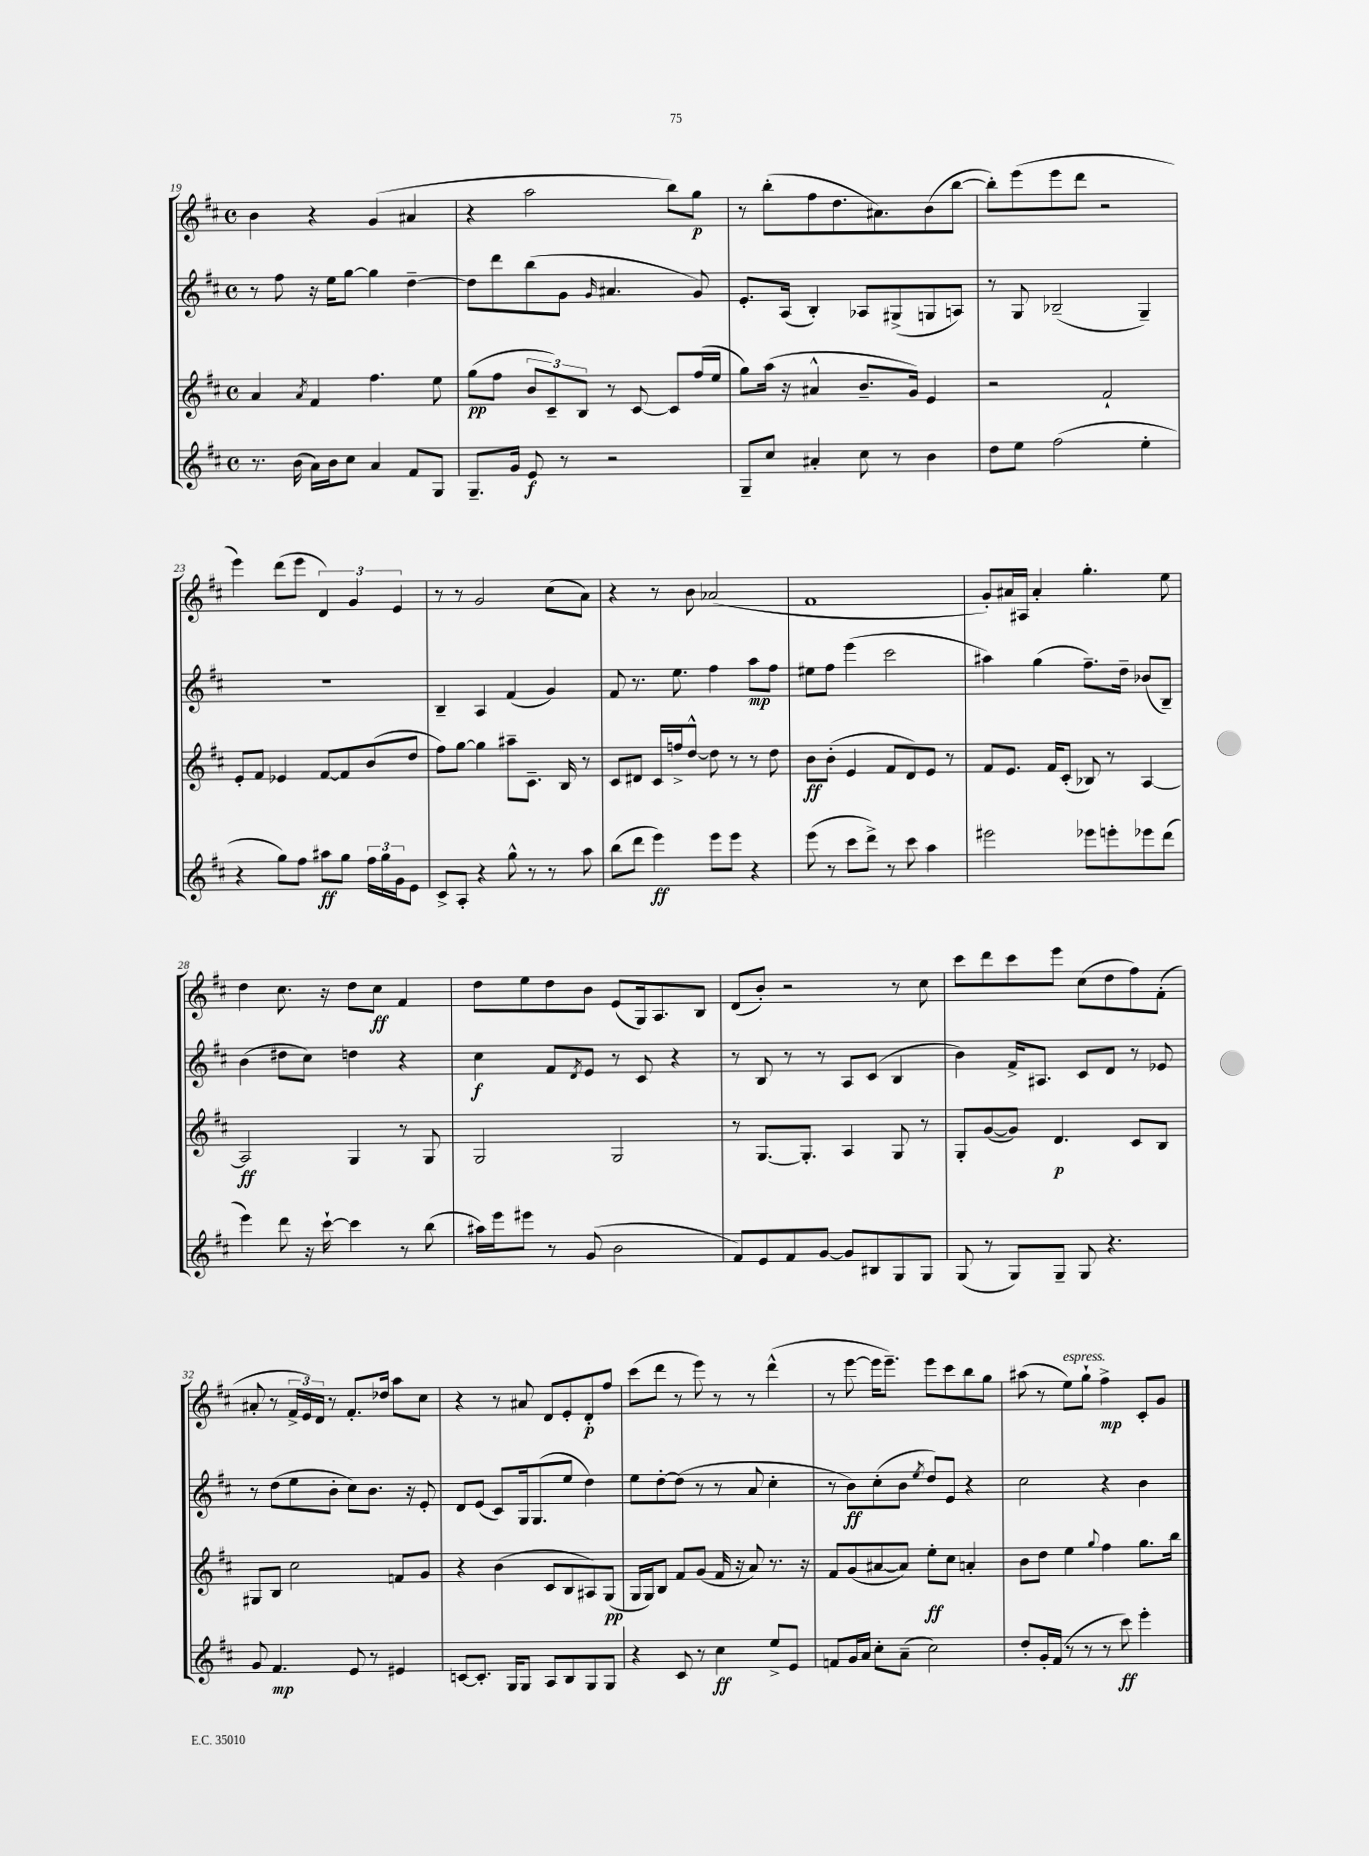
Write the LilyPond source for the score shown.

<<
\new StaffGroup <<
\new Staff = "s0" {
    \clef treble \key d \major \defaultTimeSignature \time 4/4
    b'4 r4 g'4( ais'4 |
    r4 a''2 b''8) g''8\p |
    r8 b''8-.( fis''8 d''8. ais'8.) b'8( b''8~ |
    b''8-.) e'''8( e'''8 d'''8 r2 |
    e'''4) d'''8( e'''8 \tuplet 3/2 { d'4) g'4 e'4 } |
    r8 r8 g'2 cis''8( a'8) |
    r4 r8 b'8 aes'2( |
    fis'1 |
    g'8-.) ais'16 ais16 ais'4-. g''4.-. e''8 |
    d''4 cis''8. r16 d''8 cis''8\ff fis'4 |
    d''8 e''8 d''8 b'8 e'8( g16) a8. b8 |
    d'8( b'8-.) r2 r8 cis''8 |
    cis'''8 d'''8 cis'''8 e'''8 cis''8( d''8 fis''8) fis'8-.( |
    ais'8-. r8 \tuplet 3/2 { fis'16-> e'16) d'16 } r8 fis'8.-. des''16 a''8 cis''8 |
    r4 r8 ais'8 d'8 e'8-. d'8-.\p fis''8 |
    cis'''8( d'''8 r8 e'''8) r8 r8 d'''4-^( |
    r8 e'''8~ e'''16 e'''8.--) e'''8 cis'''8 b''8 g''8 |
    ais''8( r8 e''8^\markup { \italic "espress." }) g''8-! fis''4->\mp cis'8-. g'8 \bar "|." |
}
\new Staff = "s1" {
    \clef treble \key d \major \defaultTimeSignature \time 4/4
    r8 fis''8 r16 e''16 g''8~ g''4 d''4~-- |
    d''8 d'''8 b''8( g'8 \grace { g'16 } ais'4. g'8) |
    e'8.-. a16( b4-.) aes8 gis8->( g8 a8) |
    r8 g8 bes2--( g4--) |
    R1 |
    b4-- a4 fis'4( g'4) |
    fis'8 r8. e''8. fis''4 a''8\mp fis''8 |
    eis''8 fis''8 e'''4( cis'''2 |
    ais''4) g''4( fis''8.--) d''16-- bes'8( b8--) |
    b'4( dis''8 cis''8) d''4 r4 |
    cis''4\f fis'8 \acciaccatura { d'8 } e'8 r8 cis'8 r4 |
    r8 b8 r8 r8 a8 cis'8( b4 |
    b'4) fis'16-> ais8. cis'8 d'8 r8 ees'8 |
    r8 d''8( e''8 b'8-. cis''8) b'8. r16 e'8-. |
    d'8 e'8( cis'8) g16 g8.( e''8 d''4) |
    e''8 d''8~-. d''8( r8 r8 a'8 cis''4-. |
    r8 b'8\ff) cis''8-.( b'8 \acciaccatura { e''8 } d''8) e'8 r4 |
    cis''2 r4 b'4 \bar "|." |
}
\new Staff = "s2" {
    \clef treble \key d \major \defaultTimeSignature \time 4/4
    a'4 \acciaccatura { a'8 } fis'4 fis''4. e''8 |
    g''8\pp( fis''8 \tuplet 3/2 { b'8 cis'8--) b8 } r8 cis'8~ cis'8 fis''16( e''16 |
    g''8) a''16( r16 ais'4-^ b'8.-- g'16) e'4 |
    r2 fis'2-! |
    e'8-. fis'8 ees'4 fis'8~ fis'8 b'8( d''8 |
    fis''8) g''8~ g''4 ais''8-- cis'8.-- b16 r8 |
    cis'8 dis'8 cis'16 f''16-> d''8~-^ d''8 r8 r8 d''8 |
    b'8\ff b'8-.( e'4 fis'8 d'8) e'8 r8 |
    fis'8 e'8. fis'16 cis'8-.( bes8) r8 a4~ |
    a2\ff g4 r8 g8 |
    g2 g2 |
    r8 g8.~ g8.-. a4 g8 r8 |
    g8-. g'8~( g'8) d'4.\p cis'8 b8 |
    gis8 b8 cis''2 f'8 g'8 |
    r4 b'4( cis'8 b8 ais8) g8\pp( |
    g16 g16) b8 fis'8 g'8( fis'16 r16 a'8) r8. r16 |
    fis'8 g'8( ais'8~ ais'8) e''8-.\ff cis''8 a'4-. |
    b'8 d''8 e''4 \appoggiatura { g''8 } fis''4 g''8. b''16 \bar "|." |
}
\new Staff = "s3" {
    \clef treble \key d \major \defaultTimeSignature \time 4/4
    r8. b'16( a'16) b'16 cis''8 a'4 fis'8 g8 |
    g8.-- g'16 e'8\f r8 r2 |
    g8-- cis''8 ais'4-. cis''8 r8 b'4 |
    d''8 e''8 fis''2( e''4-. |
    r4 g''8) fis''8 ais''8\ff g''8 \tuplet 3/2 { fis''16 g''16 g'16 } e'8 |
    cis'8-> a8-. r4 g''8-^ r8 r8 a''8 |
    b''8( d'''8 e'''4\ff) e'''8 e'''8 r4 |
    e'''8( r8 cis'''8 d'''8->) r8 cis'''8 a''4 |
    eis'''2 ees'''8 e'''8-. ees'''8 d'''8( |
    e'''4) d'''8 r16 cis'''16~-! cis'''4 r8 b''8( |
    ais''16) e'''16 eis'''8 r8 g'8( b'2 |
    fis'8) e'8 fis'8 g'8~ g'8 bis8 g8 g8 |
    g8( r8 g8) g8-- g8 r4. |
    g'8 fis'4.\mp e'8 r8 eis'4 |
    c'8~ c'8.-. g16 g8 a8 b8 g8 g8 |
    r4 cis'8 r8 cis''4\ff e''8-> e'8 |
    f'8 g'16 a'16 cis''8-. a'8--( cis''2) |
    d''8-. g'16-. fis'16( r8 r8 r8 cis'''8\ff) e'''4-. \bar "|." |
}
>>
>>
\layout { \context { \Score currentBarNumber = #19 } }
